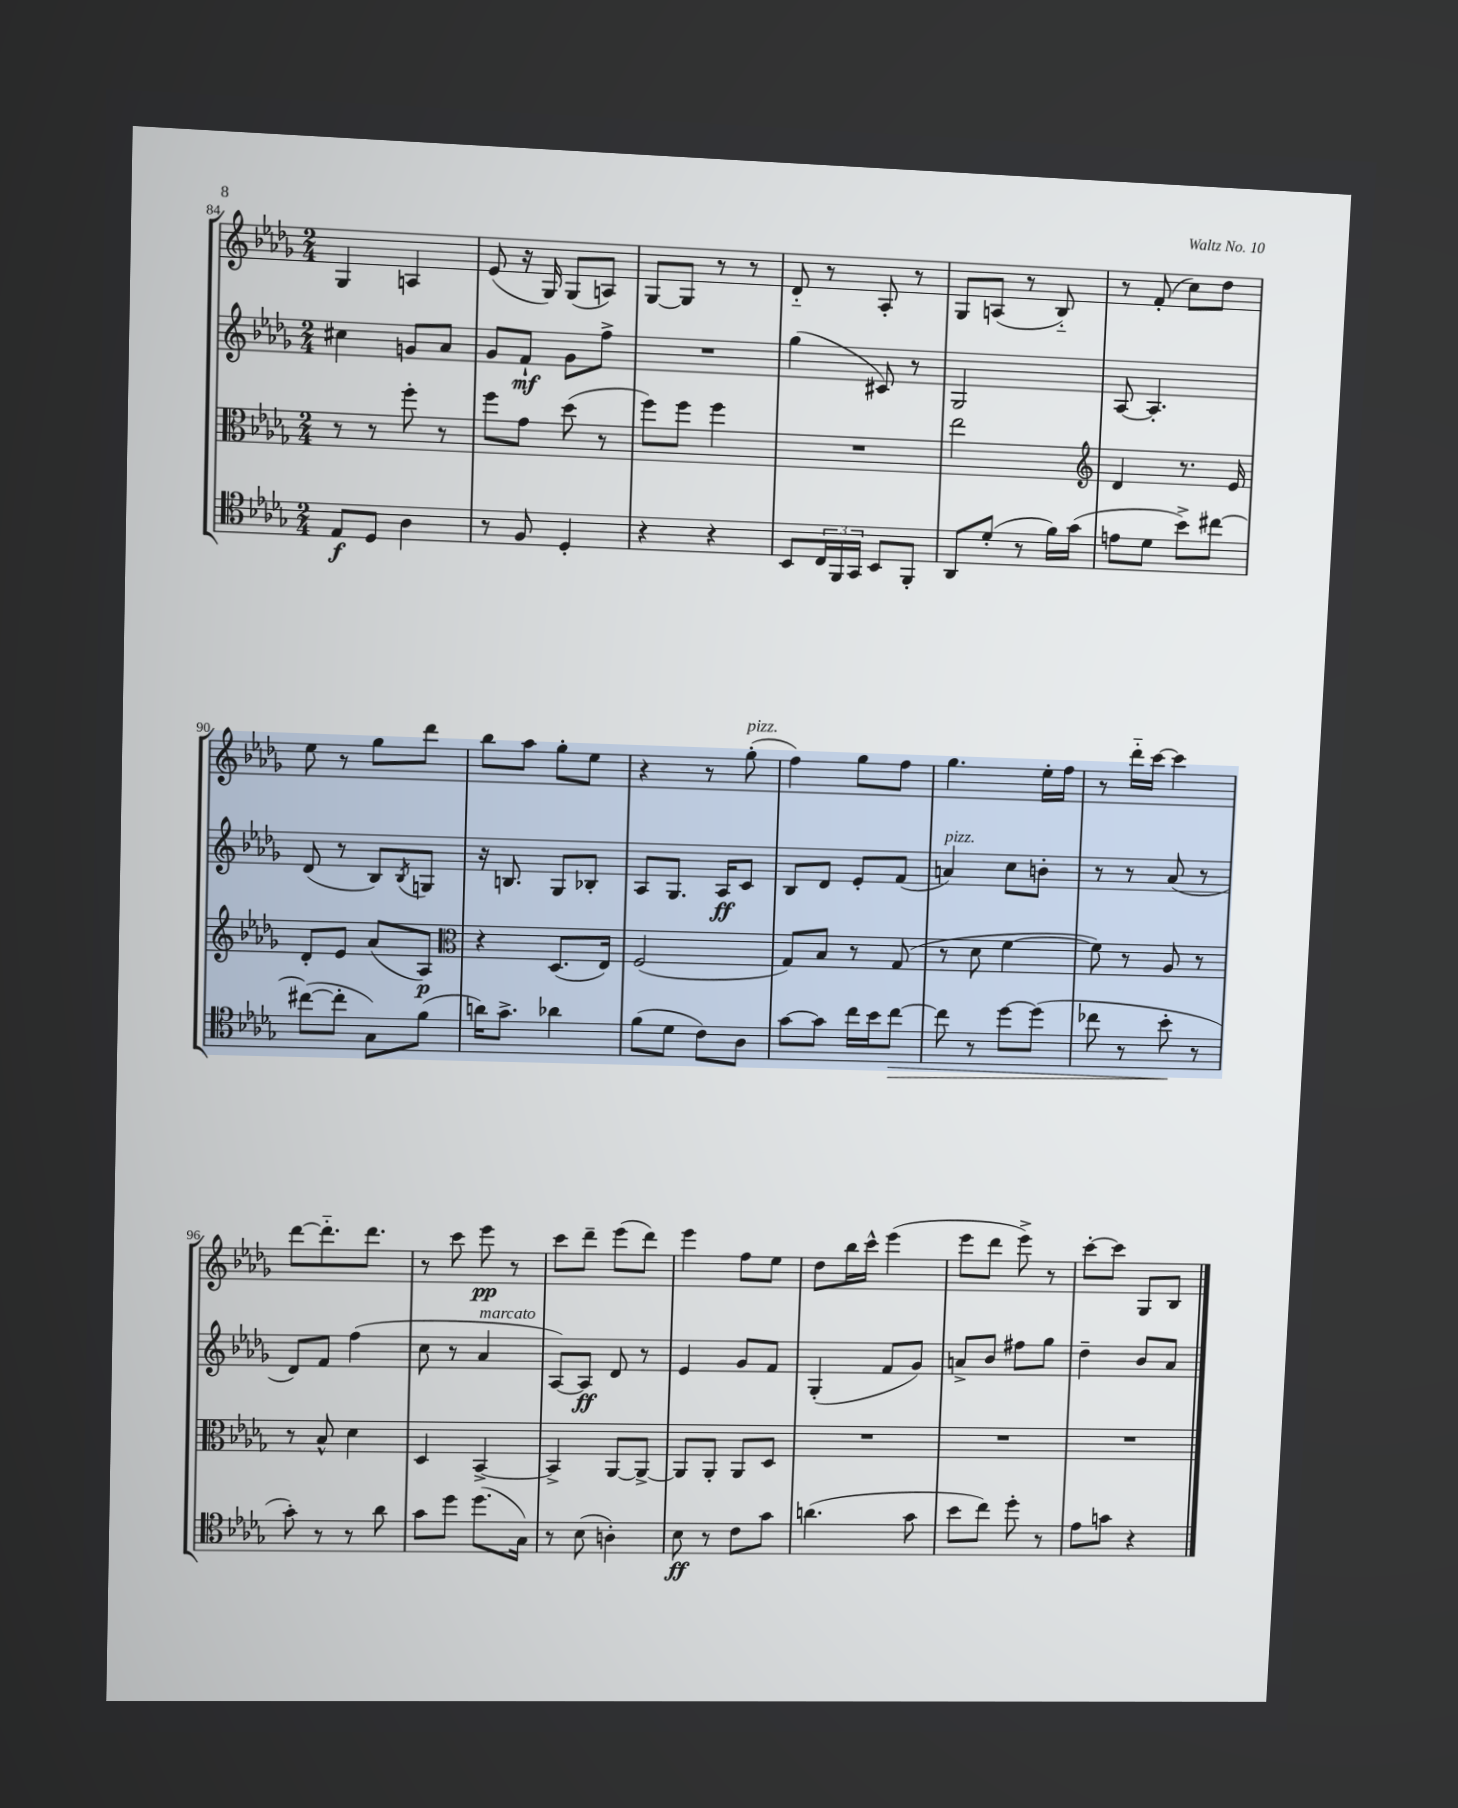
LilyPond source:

<<
\new StaffGroup <<
\new Staff = "s0" {
    \clef treble \key des \major \numericTimeSignature \time 2/4
    ges4 a4 |
    ees'8( r16 ges16) ges8( a8) |
    ges8~ ges8 r8 r8 |
    des'8-_ r8 aes8-. r8 |
    ges8 a8( r8 bes8-_) |
    r8 f'8-.( c''8) des''8 |
    ees''8 r8 ges''8 des'''8 |
    bes''8 aes''8 ges''8-. ees''8 |
    r4 r8 ges''8-.^\markup { \italic "pizz." }( |
    f''4) ges''8 f''8 |
    ges''4. ees''16-. f''16 |
    r8 des'''16-_ c'''16~ c'''4 |
    des'''8~ des'''8.-_ des'''8. |
    r8 c'''8 ees'''8\pp r8 |
    c'''8 des'''8-- ees'''8( des'''8) |
    ees'''4 f''8 ees''8 |
    des''8 bes''16 c'''16-^ ees'''4( |
    ees'''8 des'''8 ees'''8->) r8 |
    c'''8~-. c'''8 ges8 bes8 \bar "|." |
}
\new Staff = "s1" {
    \clef treble \key des \major \numericTimeSignature \time 2/4
    cis''4 g'8 aes'8 |
    ges'8 f'8-!\mf ges'8 f''8-> |
    R2 |
    ges''4( cis'8) r8 |
    ges2 |
    aes8~ aes4.-. |
    des'8( r8 bes8) \acciaccatura { bes8 } g8 |
    r16 b8. ges8 bes8-. |
    aes8 ges8. aes16\ff c'8 |
    bes8 des'8 ees'8-. f'8( |
    a'4^\markup { \italic "pizz." }) c''8 b'8-. |
    r8 r8 aes'8( r8 |
    des'8) f'8 f''4( |
    c''8 r8 aes'4^\markup { \italic "marcato" } |
    aes8~) aes8\ff des'8 r8 |
    ees'4 ges'8 f'8 |
    ges4-.( f'8 ges'8) |
    a'8-> bes'8 fis''8 ges''8 |
    des''4-- bes'8 aes'8 \bar "|." |
}
\new Staff = "s2" {
    \clef alto \key des \major \numericTimeSignature \time 2/4
    r8 r8 f''8-. r8 |
    f''8 ges'8 des''8( r8 |
    f''8) f''8 f''4 |
    R2 |
    ees''2 |
    \clef treble des'4 r8. ees'16 |
    des'8-. ees'8 aes'8( aes8\p) |
    \clef alto r4 des8.( ees16) |
    f2( |
    ges8) bes8 r8 ges8( |
    r8 des'8 f'4~ |
    f'8) r8 aes8 r8 |
    r8 bes8-^ des'4 |
    des4 bes,4~-> |
    bes,4-> aes,8~ aes,8~-> |
    aes,8 aes,8-. aes,8 des8 |
    R2 |
    R2 |
    R2 \bar "|." |
}
\new Staff = "s3" {
    \clef tenor \key des \major \numericTimeSignature \time 2/4
    ees8\f des8 aes4 |
    r8 f8 des4-. |
    r4 r4 |
    bes,8 \tuplet 3/2 { c16 f,16 ges,16 } bes,8 f,8-. |
    aes,8 des'8-.( r8 f'16) ges'16( |
    e'8 des'8 bes'8->) cis''8~ |
    cis''8~( cis''8-. ges8) f'8( |
    a'16) ges'8.-> aes'4 |
    f'8( des'8 c'8) aes8 |
    ges'8~ ges'8 c''16 bes'16 c''8~\> |
    c''8 r8 des''8~ des''8( |
    ces''8 r8 bes'8-.\! r8 |
    ges'8-.) r8 r8 aes'8 |
    ges'8 des''8 des''8.( ges16) |
    r8 bes8( a4-.) |
    bes8\ff r8 c'8 ges'8 |
    a'4.( ges'8 |
    bes'8 c''8) des''8-. r8 |
    ees'8 g'8 r4 \bar "|." |
}
>>
>>
\layout { \context { \Score currentBarNumber = #84 } }
